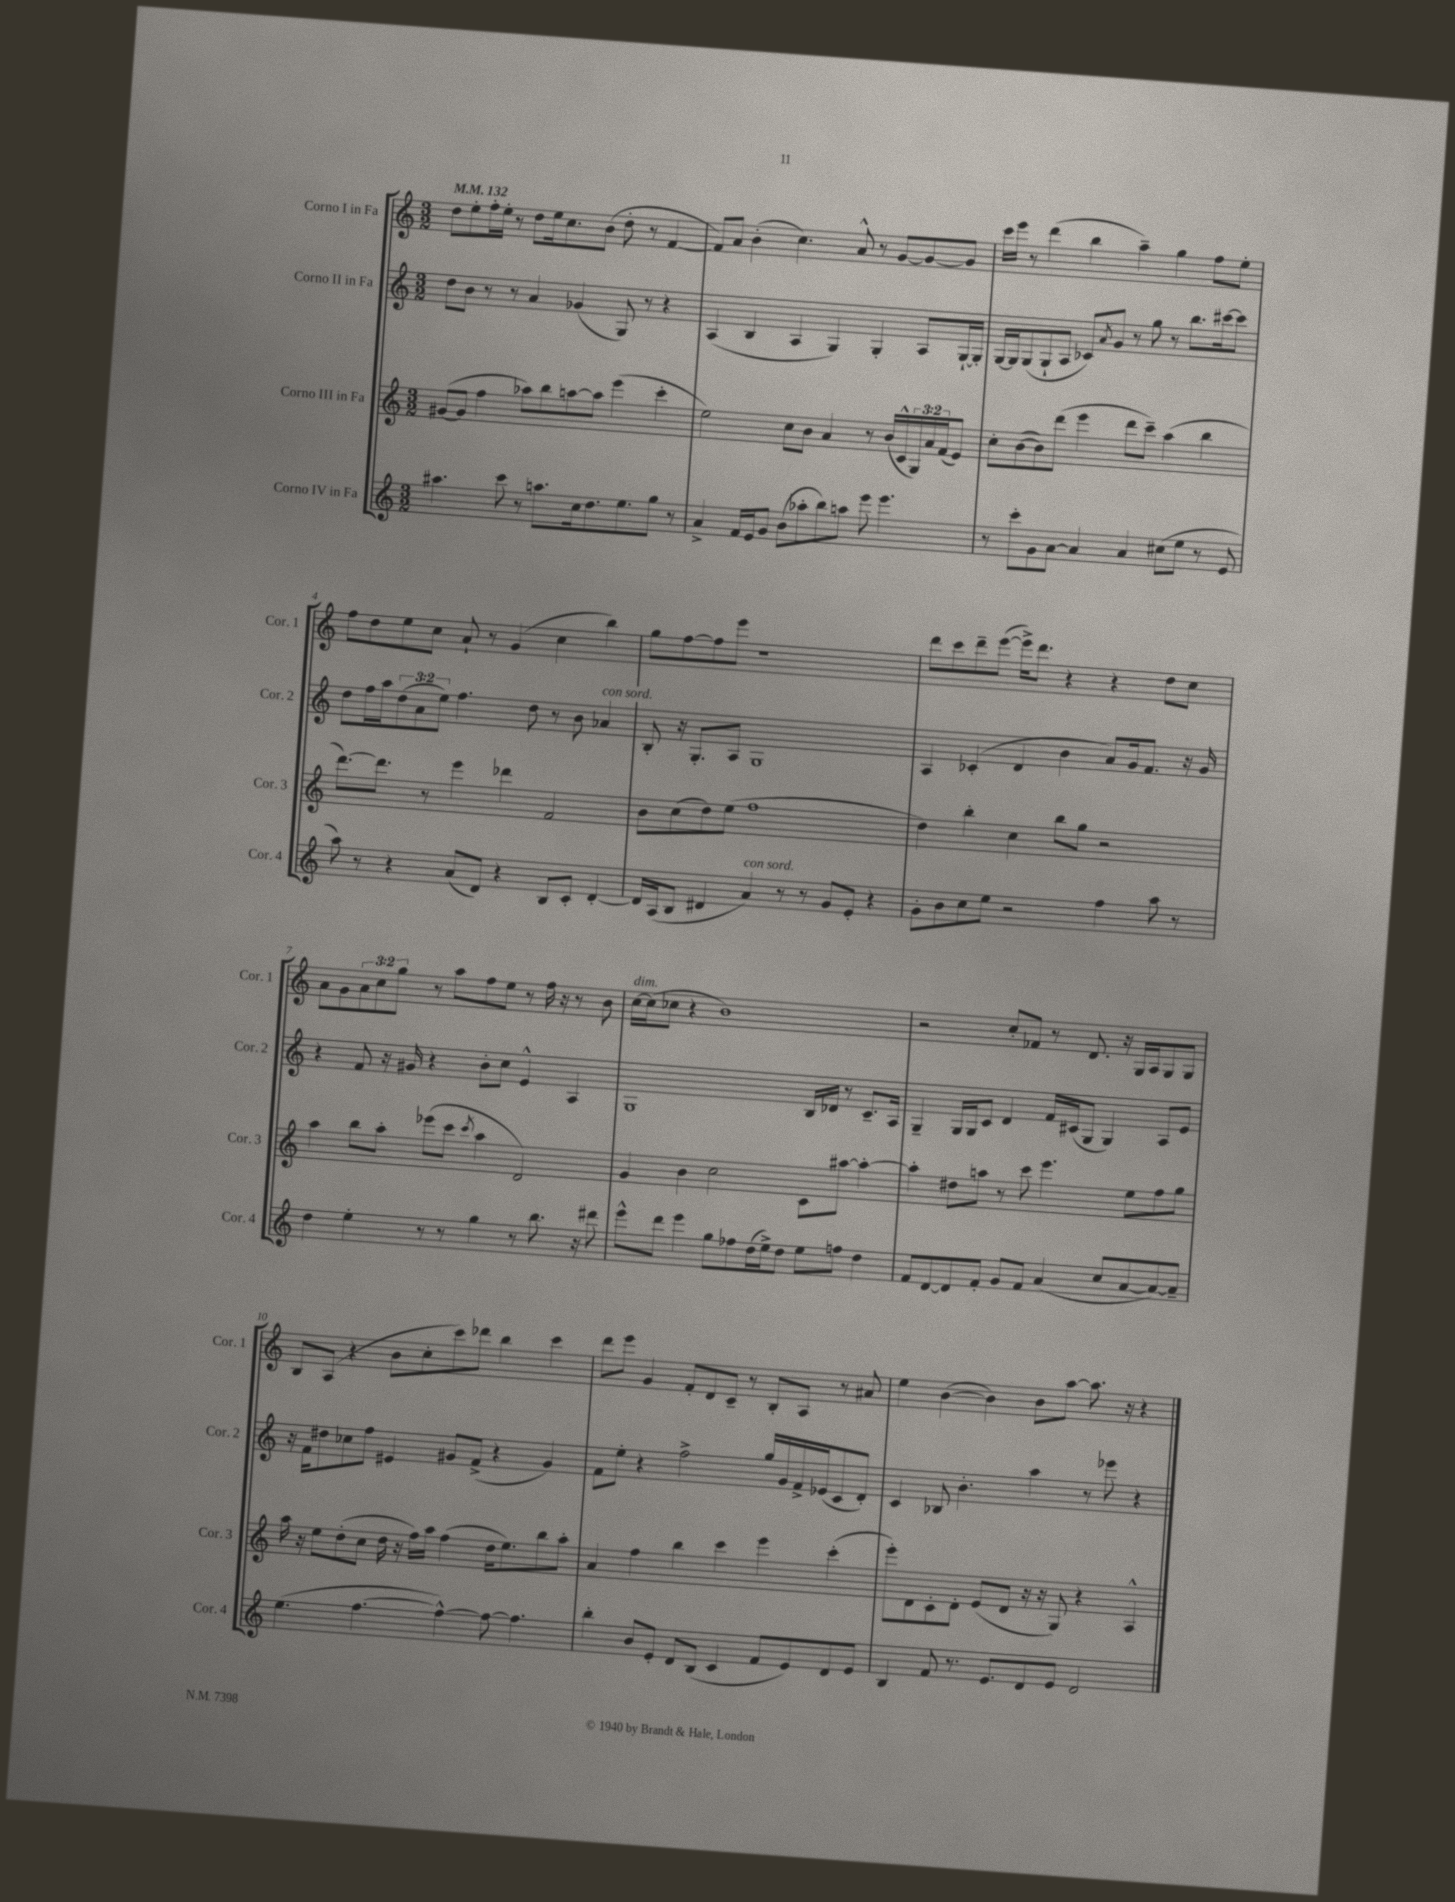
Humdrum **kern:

**kern	**kern	**kern	**kern
*staff4	*staff3	*staff2	*staff1
*clefG2	*clefG2	*clefG2	*clefG2
*k[]	*k[]	*k[]	*k[]
*M3/2	*M3/2	*M3/2	*M3/2
*MM132	*MM132	*MM132	*MM132
4.aa#	([8g#	8dd	8dd
.	8g#]	8b	8ee'
.	4ff	8r	16ff'
.	.	.	16ee'
8ccc	.	8r	8r
8r	8aa-)	4a	8dd
8.aa	8bb	.	16ee
.	.	.	8.cc
.	[8aa	(4g-	.
16cc	.	.	.
8.dd	8aa]	.	(8b
.	(4eee	8G)	8dd'
8.ee	.	.	.
.	.	8r	8r
8gg	4ccc'	4r	[4f
8r	.	.	.
=	=	=	=
4a^	2ee)	(4A	8f])
.	.	.	8a
16f	.	4B	(4b'
16e	.	.	.
8g	.	.	.
(8b	8cc	4A	4.cc)
8aa-'	8b	.	.
8bb)	4a	4G)	.
8aa	.	.	8a^^
8eee	8r	4G'	8r
4.eee	(16b	.	[8g
.	16c^^	.	.
.	24G)	8A	8g_
.	24a	.	.
.	(24f	.	.
.	8e)	[16G`	8g]
.	.	16G']	.
=	=	=	=
8r	8cc'	[16G	16ccc
.	.	16G]	16eee
8ccc'	([8b	(8G	8r
8g	8b])	8G`	(4ddd
[8a	(8ddd	8A	.
4a]	4eee	8c-)	4bb
.	.	8qa	.
.	.	8g	.
4a	8ddd	8r	4aa~)
.	8ccc~)	8gg	.
(8cc#	(4aa	8r	4gg
8ee	.	8.bb	.
8r	4bb	.	8ff
.	.	[16ccc#	.
8e	.	8ccc#]	8ee'
=	=	=	=
8aa)	[8.ddd)	8dd	8ff
8r	.	16ff	8dd
.	8.ddd]	16aa	.
4r	.	(12dd	8ee
.	.	12a	.
.	8r	.	8cc
.	.	12ee)	.
(8a	4eee	4.ff	8a`
8d)	.	.	8r
4r	4ddd-	.	(4g
.	.	8dd	.
8B	2f	8r	4cc
8c'	.	8b	.
[4d'	.	4a-	4bb)
=	=	=	=
16d]	8b	8B'	8gg
(16A	.	.	.
8B	(8cc	16r	[8ff
.	.	8.G'	.
4d#	8dd)	.	8ff]
.	(8ee	8A	8eee
4a)	1ff	1G	1r
8r	.	.	.
8r	.	.	.
8g	.	.	.
8e'	.	.	.
4r	.	.	.
=	=	=	=
8g'	4dd)	4A	8ddd
8b	.	.	8ccc
8cc	4bb'	(4c-'	8ddd~
8ee	.	.	([8eee
2r	4cc	4d	16eee^])
.	.	.	8.ddd
.	8bb	4b	4r
.	8gg	.	.
4ff	2r	8a)	4r
.	.	16g	.
.	.	8.f	.
8aa	.	.	8dd
8r	.	16r	8cc
.	.	16g	.
=	=	=	=
4dd	4aa	4r	8a
.	.	.	8g
4ee'	8bb	8f	12a
.	.	.	12cc
.	8aa'	16r	.
.	.	.	12gg
.	.	16g#	.
8r	(8eee-	4r	8r
8r	8ccc	.	8aa
.	8qccc	.	.
4gg	4aa	8b'	8ff
.	.	8cc	8ee
8r	2d)	4e^^	8r
8.bb	.	.	16ff
.	.	.	16r
.	.	4A	8r
16r	.	.	.
8ddd#	.	.	8b
=	=	=	=
8eee^^	4g	1G	[16cc
.	.	.	(16cc]
8ddd	.	.	8cc-
4eee	4b	.	4r
8gg	2cc	.	1b)
8ff-	.	.	.
(16dd	.	.	.
16ee^)	.	.	.
8dd	.	.	.
8ee	8c	16B	.
.	.	16d-	.
8ff	[8aa#	8r	.
4dd	4aa#'_	8.c~	.
.	.	16A	.
=	=	=	=
8f	4aa#']	4G~	2r
[8d	.	.	.
8d]	8dd#	16G	.
.	.	16G	.
8f'	8aa	8c	.
8g	8r	4d	8cc'
8f	8ccc	.	8f-
(4a	4.eee	16f	8r
.	.	(16c#	.
.	.	8G	8.d
8cc	.	4G)	.
.	.	.	16r
[8a	8ee	.	16G
.	.	.	16A
8a_)	8ff	8A	8G
8a~]	8gg	8e	8G
=	=	=	=
(4.ee	16aa	16r	8B
.	16r	16f	.
.	8ee	8dd#	(8A
.	(8dd'	8cc-	4r
[4.ff	8cc	8ff	.
.	16dd	4e#	8b
.	16r	.	.
.	16ff)	.	8cc'
.	16aa	.	.
4ff^^_)	(4ff	8g#	8ccc)
.	.	(8f^	8ddd-
8ff_	16dd	4r	4bb
.	8.ee)	.	.
4.ff]	.	.	.
.	8bb	4g#)	4ccc
.	8aa'	.	.
=	=	=	=
4bb'	4a	8f	8ddd
.	.	8ee'	8eee
8b	4ff	4r	4g
8e'	.	.	.
8d	4bb	2ff^	8f'
(8B	.	.	8d
4c	4ccc	.	8c~
.	.	.	8r
8f	4eee	16gg	8B'
.	.	16g	.
8e)	.	16f^	8A
.	.	(16e-	.
8d	(4ccc'	8c	8r
8e	.	8d')	8a#
=	=	=	=
4B	8eee')	4c	4ee
.	8d	.	.
8f	8c'	8B-	([4b
8.r	8d'	4.b'	.
.	(8e	.	4b])
8.e	.	.	.
.	8d	.	.
8d	16r	4aa	8b
.	16r	.	.
8e	8G)	.	[8aa
2d	4r	8r	8.aa]
.	.	8eee-	.
.	.	.	16r
.	4A^^	4r	4r
==	==	==	==
*-	*-	*-	*-
